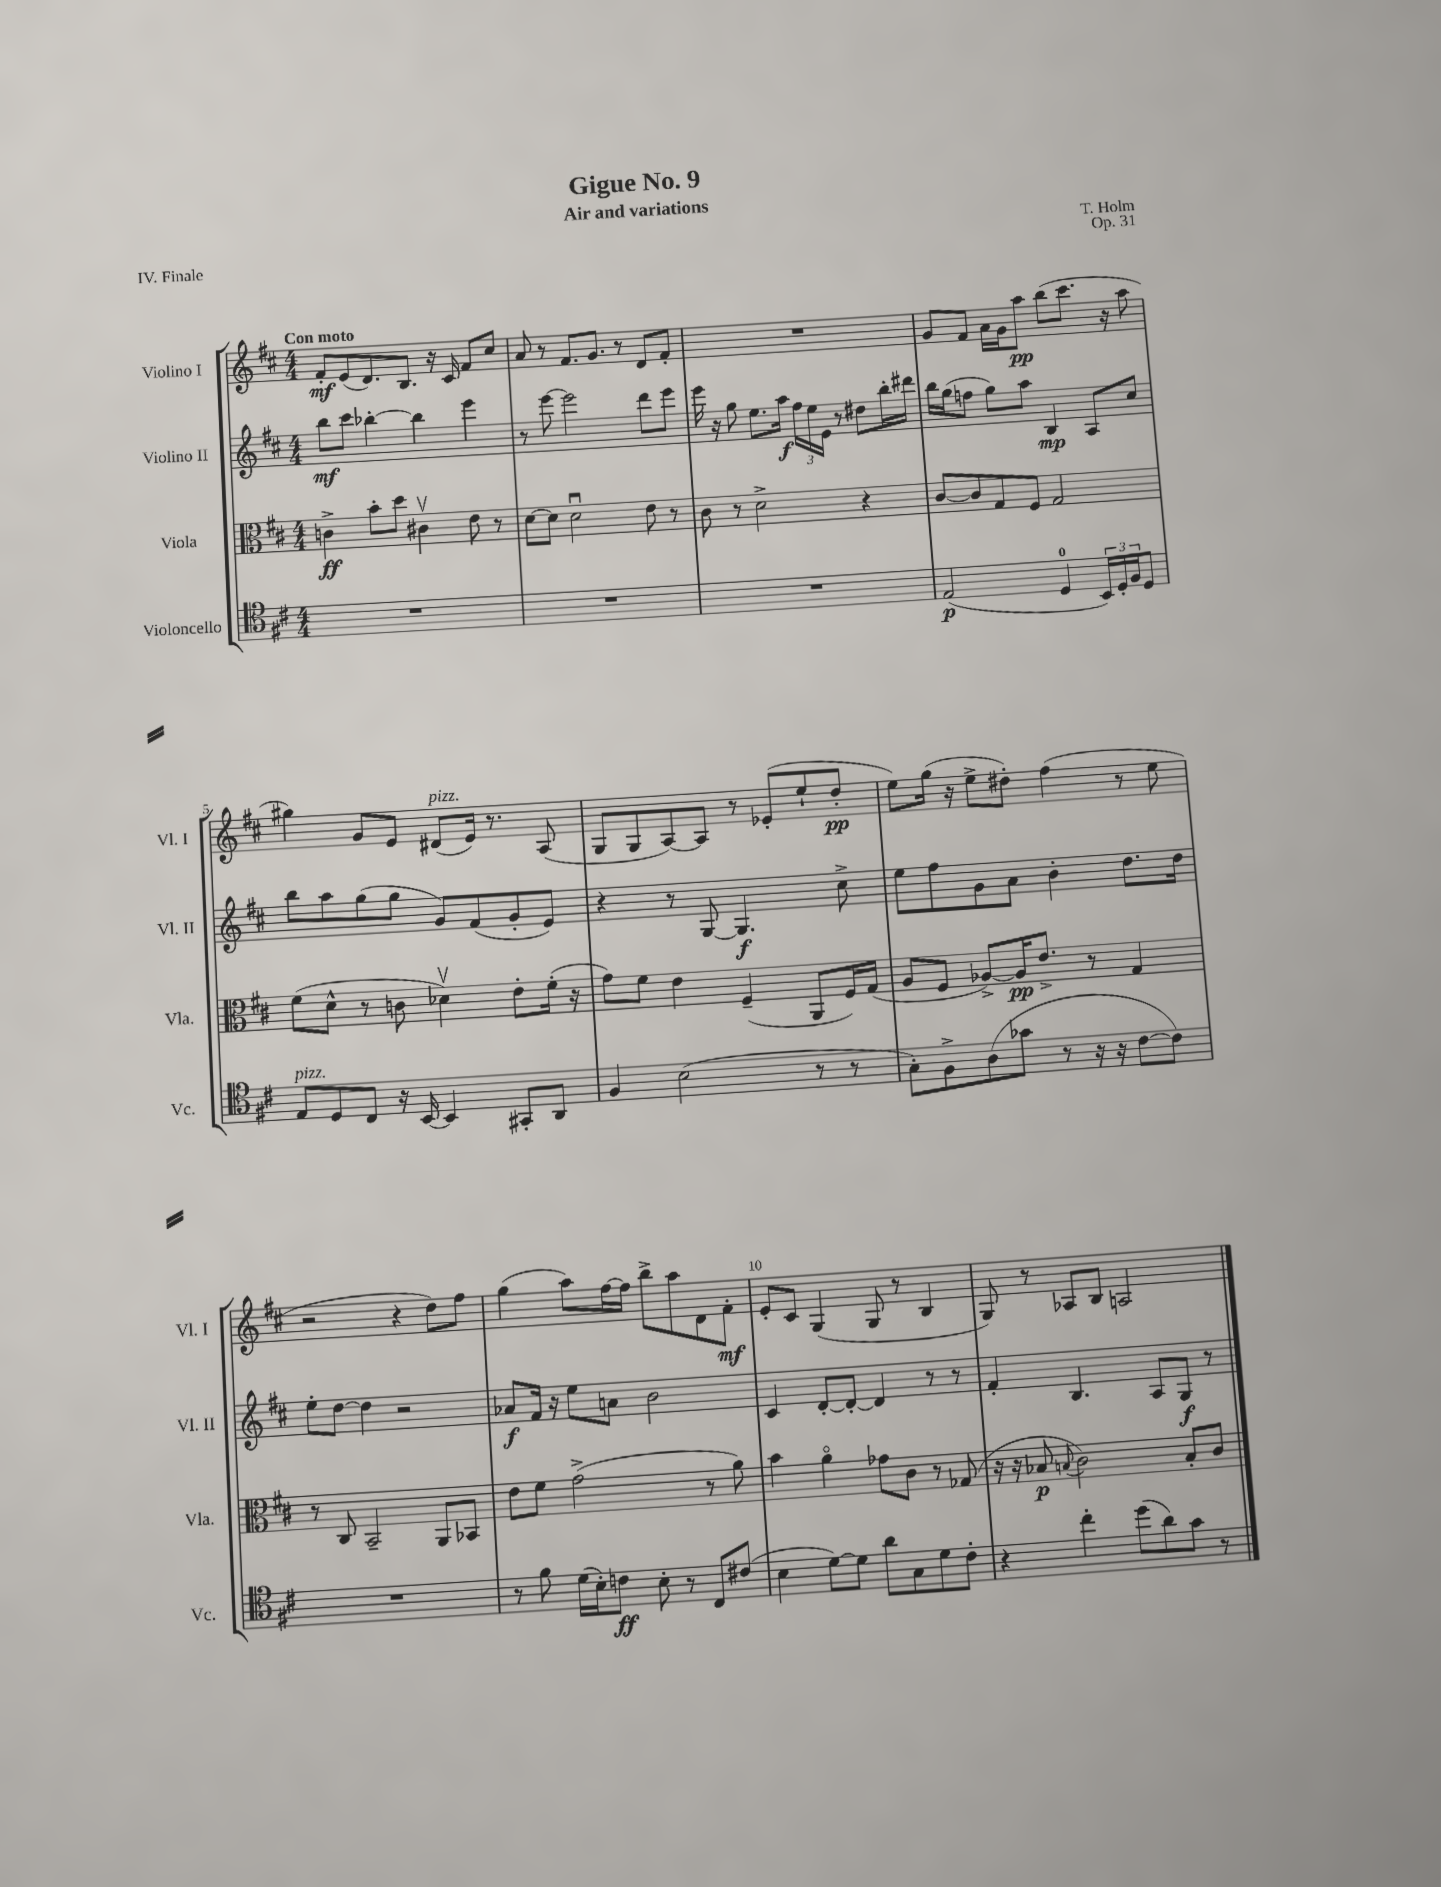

**kern	**dynam	**kern	**dynam	**kern	**dynam	**kern	**dynam
*part4	*part4	*part3	*part3	*part2	*part2	*part1	*part1
*staff4	*staff4	*staff3	*staff3	*staff2	*staff2	*staff1	*staff1
*I"Violoncello	*	*I"Viola	*	*I"Violino II	*	*I"Violino I	*
*I'Vc.	*	*I'Vla.	*	*I'Vl. II	*	*I'Vl. I	*
*clefC4	*	*clefC3	*	*clefG2	*	*clefG2	*
*k[f#c#]	*	*k[f#c#]	*	*k[f#c#]	*	*k[f#c#]	*
*M4/4	*	*M4/4	*	*M4/4	*	*M4/4	*
=1	=1	=1	=1	=1	=1	=1	=1
!	!	!	!	!	!	!LO:TX:a:B:t=Con moto	!
1r	.	4cn^\	ff	8bb\L	mf	8f#'/L	mf
.	.	.	.	8ccc#\J	.	(8e/	.
.	.	8b'\L	.	[4bb-X'\	.	8.d/)	.
.	.	8dd\J	.	.	.	.	.
.	.	.	.	.	.	8.B/J	.
.	.	4c#Xv\	.	4bb-\]	.	.	.
.	.	.	.	.	.	16r	.
.	.	.	.	.	.	16c#/	.
.	.	8e\	.	4eee\	.	8f#/L	.
.	.	8r	.	.	.	8cc#/J	.
=2	=2	=2	=2	=2	=2	=2	=2
1r	.	[8d\L	.	8r	.	8a/	.
.	.	8d\J]	.	[8eee\	.	8r	.
.	.	2du\	.	2eee\]	.	8.f#/L	.
.	.	.	.	.	.	8.g/J	.
.	.	.	.	.	.	8r	.
.	.	8e\	.	8ddd\L	.	8d/L	.
.	.	8r	.	8eee\J	.	8f#'/J	.
=3	=3	=3	=3	=3	=3	=3	=3
1r	.	8c#\	.	16eee\	.	1r	.
.	.	.	.	16r	.	.	.
.	.	8r	.	8gg\	.	.	.
.	.	2d^\	.	8.ee\L	.	.	.
.	.	.	.	16aa\Jk	f	.	.
.	.	.	.	24ff#\LL	.	.	.
.	.	.	.	24ee\	.	.	.
.	.	.	.	24e\JJ	.	.	.
.	.	.	.	8r	.	.	.
.	.	4r	.	8dd#X\L	.	.	.
.	.	.	.	16bb'\L	.	.	.
.	.	.	.	16ddd#X\JJ	.	.	.
=4	=4	=4	=4	=4	=4	=4	=4
(2E/	p	[8c#/L	.	16bb\LL	.	8g/L	.
.	.	.	.	(16gg\J	.	.	.
.	.	8c#/]	.	8ffn\J	.	8f#/J	.
.	.	8G/	.	8gg\L)	.	16a\LL	.
.	.	.	.	.	.	16g\J	.
.	.	8F#/J	.	8aa\J	.	8aa\J	pp
4D/	.	2G/	.	4B/	mp	(8bb\L	.
.	.	.	.	.	.	8.ccc#\J	.
24BB/LL)	.	.	.	8A/L	.	.	.
24D'/	.	.	.	.	.	.	.
.	.	.	.	.	.	16r	.
24F#/J	.	.	.	.	.	.	.
8D/J	.	.	.	8cc#/J	.	8aa\	.
!!LO:LB:g=z
=5	=5	=5	=5	=5	=5	=5	=5
!LO:TX:a:i:t=pizz.	!	!	!	!	!	!	!
8E/L	.	(8f#\L	.	8bb\L	.	4gg#X\)	.
8D/	.	8d^^\J	.	8aa\	.	.	.
8C#/J	.	8r	.	(8gg\	.	8g/L	.
16r	.	8cn\	.	8gg\J	.	8e/J	.
[16BB/	.	.	.	.	.	.	.
!	!	!	!	!	!	!LO:TX:a:i:t=pizz.	!
4BB/]	.	4d-Xv\)	.	8g/L)	.	(8d#X/L	.
.	.	.	.	(8f#/	.	16e/Jk)	.
.	.	.	.	.	.	8.r	.
8GG#X'/L	.	8e'\L	.	8g'/	.	.	.
8AA/J	.	(16f#'\Jk	.	8e/J)	.	(8A/	.
.	.	16r	.	.	.	.	.
=6	=6	=6	=6	=6	=6	=6	=6
4F#/	.	8g\L)	.	4r	.	8G/L	.
.	.	8f#\J	.	.	.	8G/	.
(2B\	.	4e\	.	8r	.	[8A/)	.
.	.	.	.	[8G/	.	8A/J]	.
.	.	(4F#~/	.	4.G/]	f	8r	.
.	.	.	.	.	.	(8e-X'/L	.
8r	.	8AA/L	.	.	.	8ee`/	.
8r	.	16F#/L)	.	8cc#^\	.	8dd'/J	pp
.	.	(16G/JJ	.	.	.	.	.
=7	=7	=7	=7	=7	=7	=7	=7
8G'\L)	.	8A/L	.	8ee\L	.	8ee\L)	.
8F#^\	.	8F#/J	.	8ff#\	.	(16gg\Jk	.
.	.	.	.	.	.	16r	.
(8A\	.	[8A-X^/L)	.	8g\	.	8ee^\L	.
8g-X\J	.	16A-/K]	pp	8a\J	.	8dd#X'\J)	.
.	.	8.e^/J	.	.	.	.	.
8r	.	.	.	4b'\	.	(4ff#\	.
16r	.	8r	.	.	.	.	.
16r	.	.	.	.	.	.	.
[8c#\L	.	4G/	.	8.dd\L	.	8r	.
8c#\J])	.	.	.	.	.	8ee\	.
.	.	.	.	16dd\Jk	.	.	.
!!LO:LB:g=z
=8	=8	=8	=8	=8	=8	=8	=8
1r	.	8r	.	8ee'\L	.	2r	.
.	.	8C#/	.	[8dd\J	.	.	.
.	.	2BB~/	.	4dd\]	.	.	.
.	.	.	.	2r	.	4r	.
.	.	8AA/L	.	.	.	8dd\L)	.
.	.	8BB-X/J	.	.	.	8ff#\J	.
=9	=9	=9	=9	=9	=9	=9	=9
8r	.	8e\L	.	8a-X/L	f	(4gg\	.
8f#\	.	8f#\J	.	16f#/Jk	.	.	.
.	.	.	.	16r	.	.	.
(16d\LL	.	(2g^\	.	8ee\L	.	8aa\L)	.
16B'\J)	.	.	.	.	.	.	.
8cn\J	ff	.	.	8an\J	.	[16ff#\L	.
.	.	.	.	.	.	16ff#\JJ]	.
8B'\	.	.	.	2b\	.	8bb^\L	.
8r	.	.	.	.	.	8aa\	.
8C#/L	.	8r	.	.	.	8d\	.
(8c#X/J	.	8a\)	.	.	.	8f#'\J	mf
=10	=10	=10	=10	=10	=10	=10	=10
4B\	.	4b\	.	4c#/	.	8e'/L	.
.	.	.	.	.	.	8c#/J	.
[8d\L)	.	4a\	.	[8d'/L	.	(4G/	.
8d\J]	.	.	.	8d'/J_	.	.	.
8a\L	.	8g-X\L	.	4d/]	.	8G/	.
8G\	.	8c#\J	.	.	.	8r	.
8d\	.	8r	.	8r	.	4B/	.
8c#'\J	.	(8G-X/	.	8r	.	.	.
=11	=11	=11	=11	=11	=11	=11	=11
4r	.	16r	.	4f#'/	.	8G/)	.
.	.	16r	.	.	.	.	.
.	.	8B-X/	p	.	.	8r	.
.	.	8qqBn/	.	.	.	.	.
4cc#'\	.	2c#\)	.	4.B/	.	8A-X/L	.
.	.	.	.	.	.	8B/J	.
(8dd\L	.	.	.	.	.	2An/	.
8a\)	.	.	.	8A/L	.	.	.
8g\J	.	8B'/L	.	8G/J	f	.	.
8r	.	8c#/J	.	8r	.	.	.
==	==	==	==	==	==	==	==
*-	*-	*-	*-	*-	*-	*-	*-
